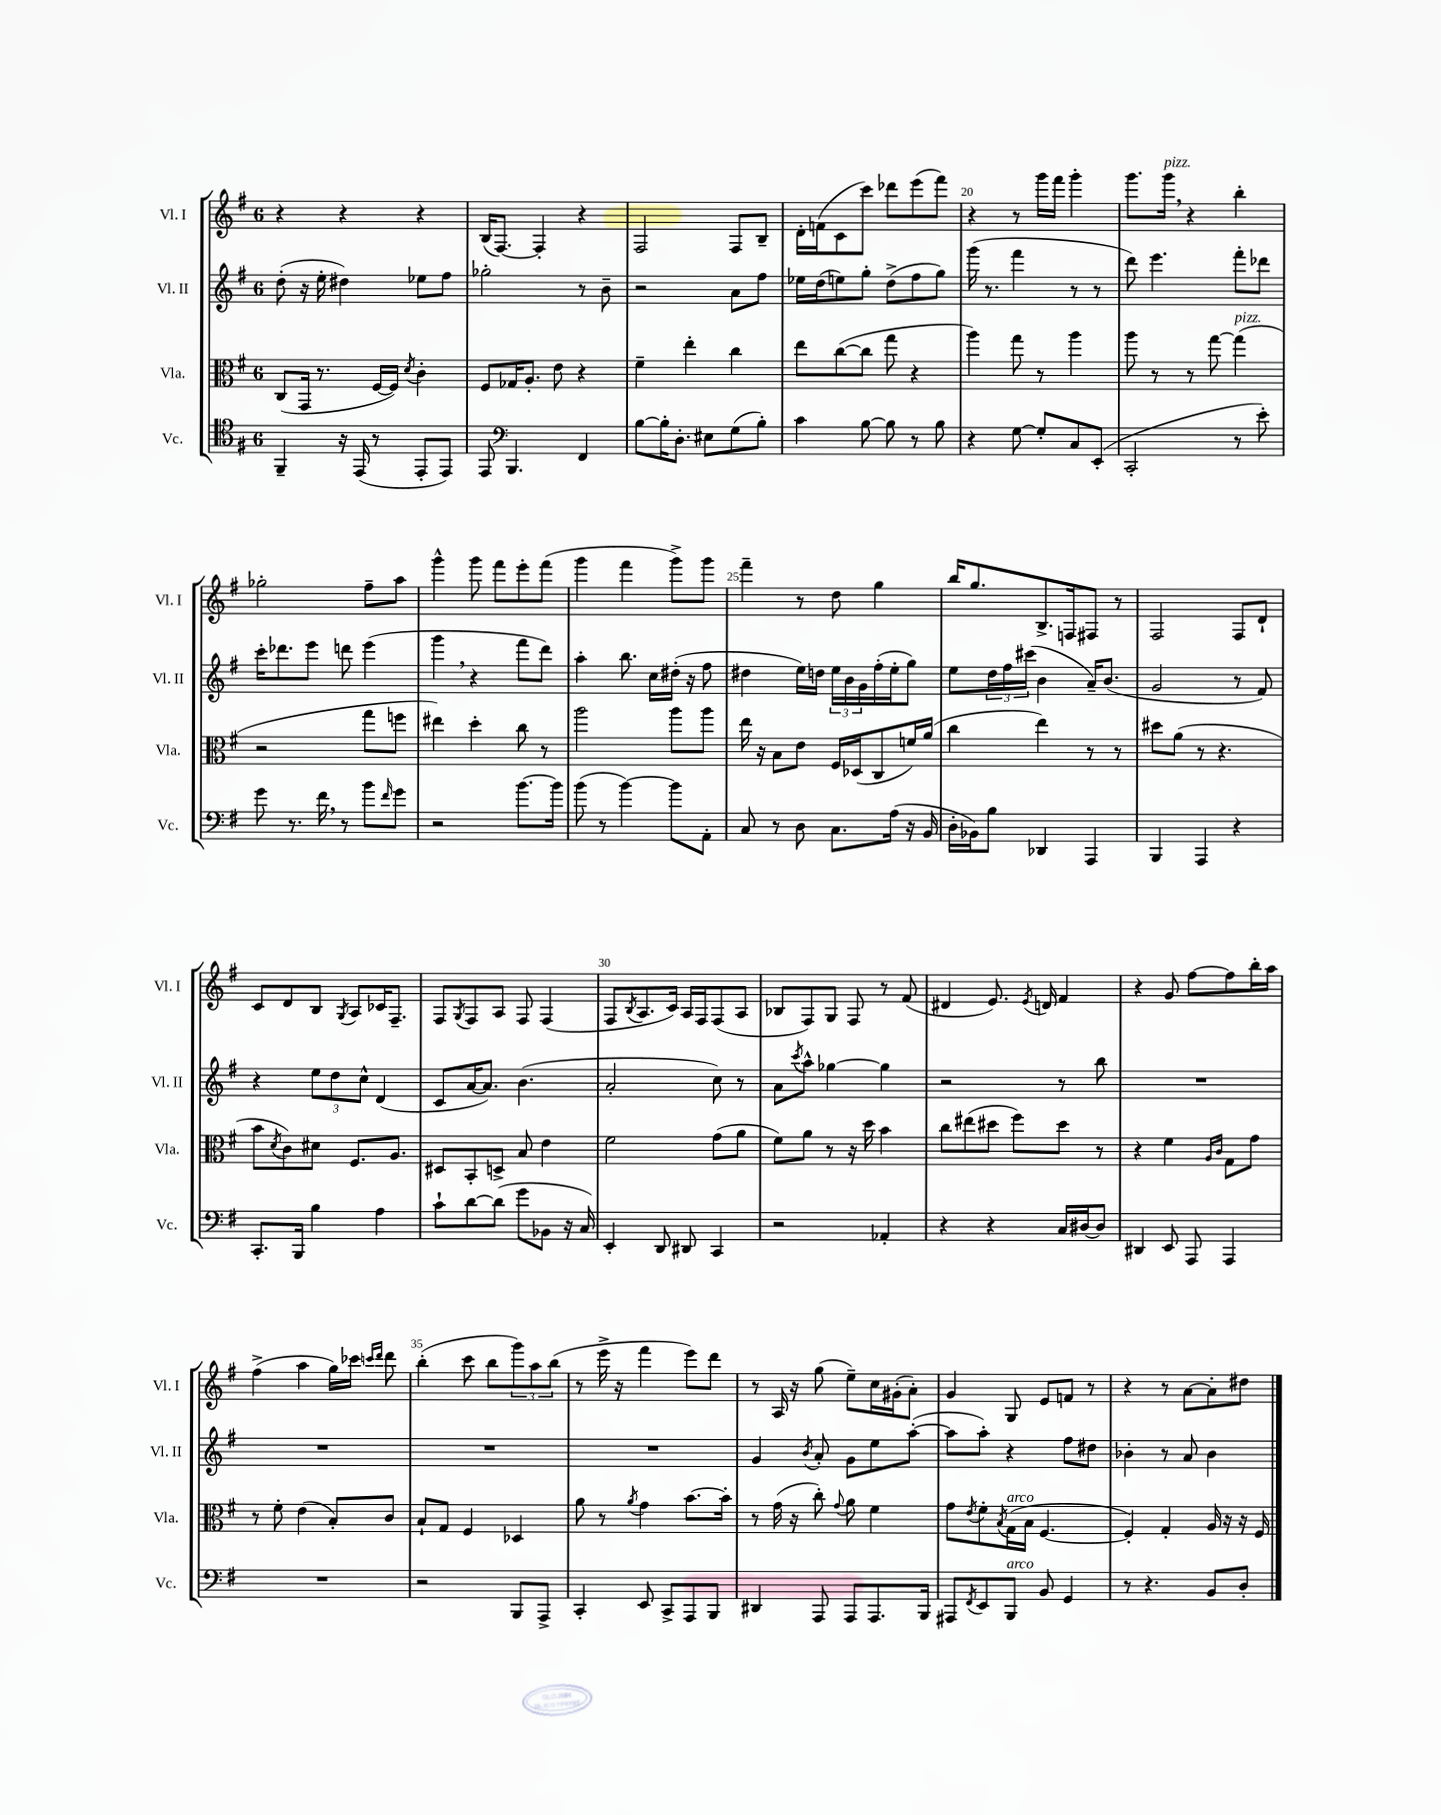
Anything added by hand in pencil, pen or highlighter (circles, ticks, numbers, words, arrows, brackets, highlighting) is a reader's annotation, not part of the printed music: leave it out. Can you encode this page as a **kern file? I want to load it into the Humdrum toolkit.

**kern	**kern	**kern	**kern
*staff4	*staff3	*staff2	*staff1
*clefC4	*clefC3	*clefG2	*clefG2
*k[f#]	*k[f#]	*k[f#]	*k[f#]
*M6/8	*M6/8	*M6/8	*M6/8
4FF#~	(8C	(8dd'	4r
.	16GG	16r	.
.	8.r	16ee'	.
16r	.	4dd#)	4r
(16EE	.	.	.
8r	[16F#	.	.
.	16F#])	.	.
.	8qd	.	.
8EE'	4c'	8ee-	4r
8EE)	.	8ff#	.
=	=	=	=
8EE	8F#	2gg-'	(16B
.	.	.	[8.F#)
*clefF4	*	*	*
4.BBB	16G-	.	.
.	8.A'	.	.
.	.	.	4F#']
.	8e	.	.
4FF#	4r	8r	4r
.	.	8b~	.
=	=	=	=
[8B	4f#~	2r	2F#
16B']	.	.	.
8.D'	.	.	.
.	4ee'	.	.
8E#	.	.	.
(8G	4cc	8a	8F#
8B')	.	8ff#	8B~
=	=	=	=
4c	8ee	16ee-	16d'
.	.	(16dd	(16f
.	([8cc	8ee)	8c
[8B	8cc]	8gg'	8ccc)
8B]	8gg	(8dd^	8ddd-
8r	4r	8ff#	(8eee
8B	.	8gg)	8fff#)
=	=	=	=
4r	4aa)	(16ggg	4r
.	.	8.r	.
[8G	8gg	4fff#	8r
8G']	8r	.	16ggg
.	.	.	16fff#
8C	4aa	8r	4ggg'
(8EE'	.	8r	.
=	=	=	=
2CC'	8aa	8ddd)	8.ggg
.	8r	4.eee	.
.	.	.	16ggg
.	8r	.	4r
.	[8gg	.	.
8r	(4gg]	8fff#'	4bb'
8e')	.	8ddd-	.
=	=	=	=
8g	2r	16ccc'	2gg-'
.	.	8.ddd-	.
8.r	.	.	.
.	.	8eee	.
16f#	.	.	.
8r	.	8ddd	.
8b	8gg	(4eee	8ff#~
16qqf#	.	.	.
8g	8ff	.	8aa
=	=	=	=
2r	4ee#)	4ggg	4ggg^^
.	4dd'	4r	8ggg
.	.	.	8fff#
[8.b	8cc	8fff#	8eee'
.	8r	8ddd)	(8fff#
16b]	.	.	.
=	=	=	=
(8b	2aa	4aa'	4ggg
8r	.	.	.
[4b)	.	8.bb	4fff#
.	.	16cc	.
8b]	8aa	(16dd#'	8ggg^)
.	.	16r	.
8AA'	8aa	8ff#	8ggg
=	=	=	=
8C	16ee	4dd#	4fff#~
.	16r	.	.
8r	8B	.	.
8D	8e	16ee)	8r
.	.	16dd	.
8.C	16F#	24ee	8dd
.	.	24b	.
.	(16D-	.	.
.	.	24g	.
.	8C	(16ff#'	4gg
(16A	.	16ee'	.
16r	16f)	8gg)	.
16BB	(16a	.	.
=	=	=	=
16D'	4cc	8ee	16bb
16BB-)	.	.	8.gg
8B	.	24dd	.
.	.	24ff#	.
.	.	(24ccc#	.
4DD-	4ee)	4b	8.B^
.	.	.	16F
4AAA	8r	16a~)	8F#
.	.	(8.b	.
.	8r	.	8r
=	=	=	=
4BBB	8dd#	2g	2F#
.	(8a	.	.
4AAA	8r	.	.
.	4.r	.	.
4r	.	8r	8F#
.	.	8f#)	8d`
=	=	=	=
8.CC'	8b	4r	8c
.	8qd	.	.
.	8c)	.	8d
16BBB	.	.	.
4B	8d#	12ee	8B
.	.	12dd	.
.	.	.	8qG
.	8.F#	.	8A
.	.	12cc^^	.
4A	.	(4d	16c-
.	8.A	.	8.F#~
=	=	=	=
8c`	8D#	8c	8F#
.	.	.	8qG
[8d	8BB'	[16a	8F#
.	.	8.a])	.
(8d]	8D^	.	8A
8g	8B	(4.b	8F#
8BB-	4e	.	(4F#
16r	.	.	.
16C)	.	.	.
=	=	=	=
4EE'	2f#	2a'	8F#
.	.	.	8qB
.	.	.	8.A
8DD	.	.	.
.	.	.	16c)
8DD#	.	.	16A
.	.	.	16F#
4CC	(8g	8cc)	(8F#
.	8a	8r	8A
=	=	=	=
2r	8f#)	8a	8B-
.	.	8qccc	.
.	8a	8aa^^	8F#)
.	8r	[4gg-	8G
.	16r	.	8F#
.	16dd	.	.
4AA-'	4b	4gg-]	8r
.	.	.	(8f#
=	=	=	=
4r	8cc	2r	4d#
.	(8ee#	.	.
4r	8dd#	.	8.e)
.	8ff#)	.	.
.	.	.	8qe
.	.	.	16d
16C	8dd#	8r	4f#
[16D#	.	.	.
8D#]	8r	8bb	.
=	=	=	=
4DD#	4r	2.r	4r
8EE	4f#	.	8g
8AAA	.	.	[8ff#
.	16qqA	.	.
.	16qqc	.	.
4AAA	8G	.	8ff#]
.	8g	.	16bb'
.	.	.	16aa
=	=	=	=
2.r	8r	2.r	(4ff#^
.	8f#'	.	.
.	(4e	.	4aa
.	8B')	.	16gg)
.	.	.	16ccc-
.	.	.	16qqccc
.	.	.	16qqddd
.	8c	.	8ddd
=	=	=	=
2r	8B`	2.r	(4bb'
.	8G	.	.
.	4F#	.	8ccc
.	.	.	8bb
8BBB	4D-	.	12ggg)
.	.	.	12aa
8AAA^	.	.	.
.	.	.	(12bb
=	=	=	=
4CC'	8a	2.r	8r
.	8r	.	16eee^
.	.	.	16r
.	8qa	.	.
8EE	4g	.	4fff#
8CC^	.	.	.
8AAA	[8.b	.	8eee)
8BBB	.	.	8ddd
.	16b']	.	.
=	=	=	=
4DD#	8r	4g	8r
.	(16g	.	16A
.	16r	.	16r
.	.	8qb	.
8AAA	8cc')	8a'	(8gg
.	8qqg	.	.
8AAA	8a	8g	8ee~)
8.AAA	4f#	8ee	16cc
.	.	.	(16g#'
.	.	([8aa'	8a')
16BBB	.	.	.
=	=	=	=
8AAA#	8g	8aa]	4g
8qFF#	8qe	.	.
8EE	8f#'	8aa')	.
.	8qB	.	.
8BBB	(16G	4r	8G
.	16B	.	.
8BB	[4.F#	.	8e
4GG	.	8ff#	8f
.	.	8dd#	8r
=	=	=	=
8r	4F#'])	4b-'	4r
4.r	.	.	.
.	4G'	8r	8r
.	.	8a	[8a
8BB	16A	4b-	8a']
.	16r	.	.
8D'	16r	.	8dd#
.	16F#	.	.
==	==	==	==
*-	*-	*-	*-
